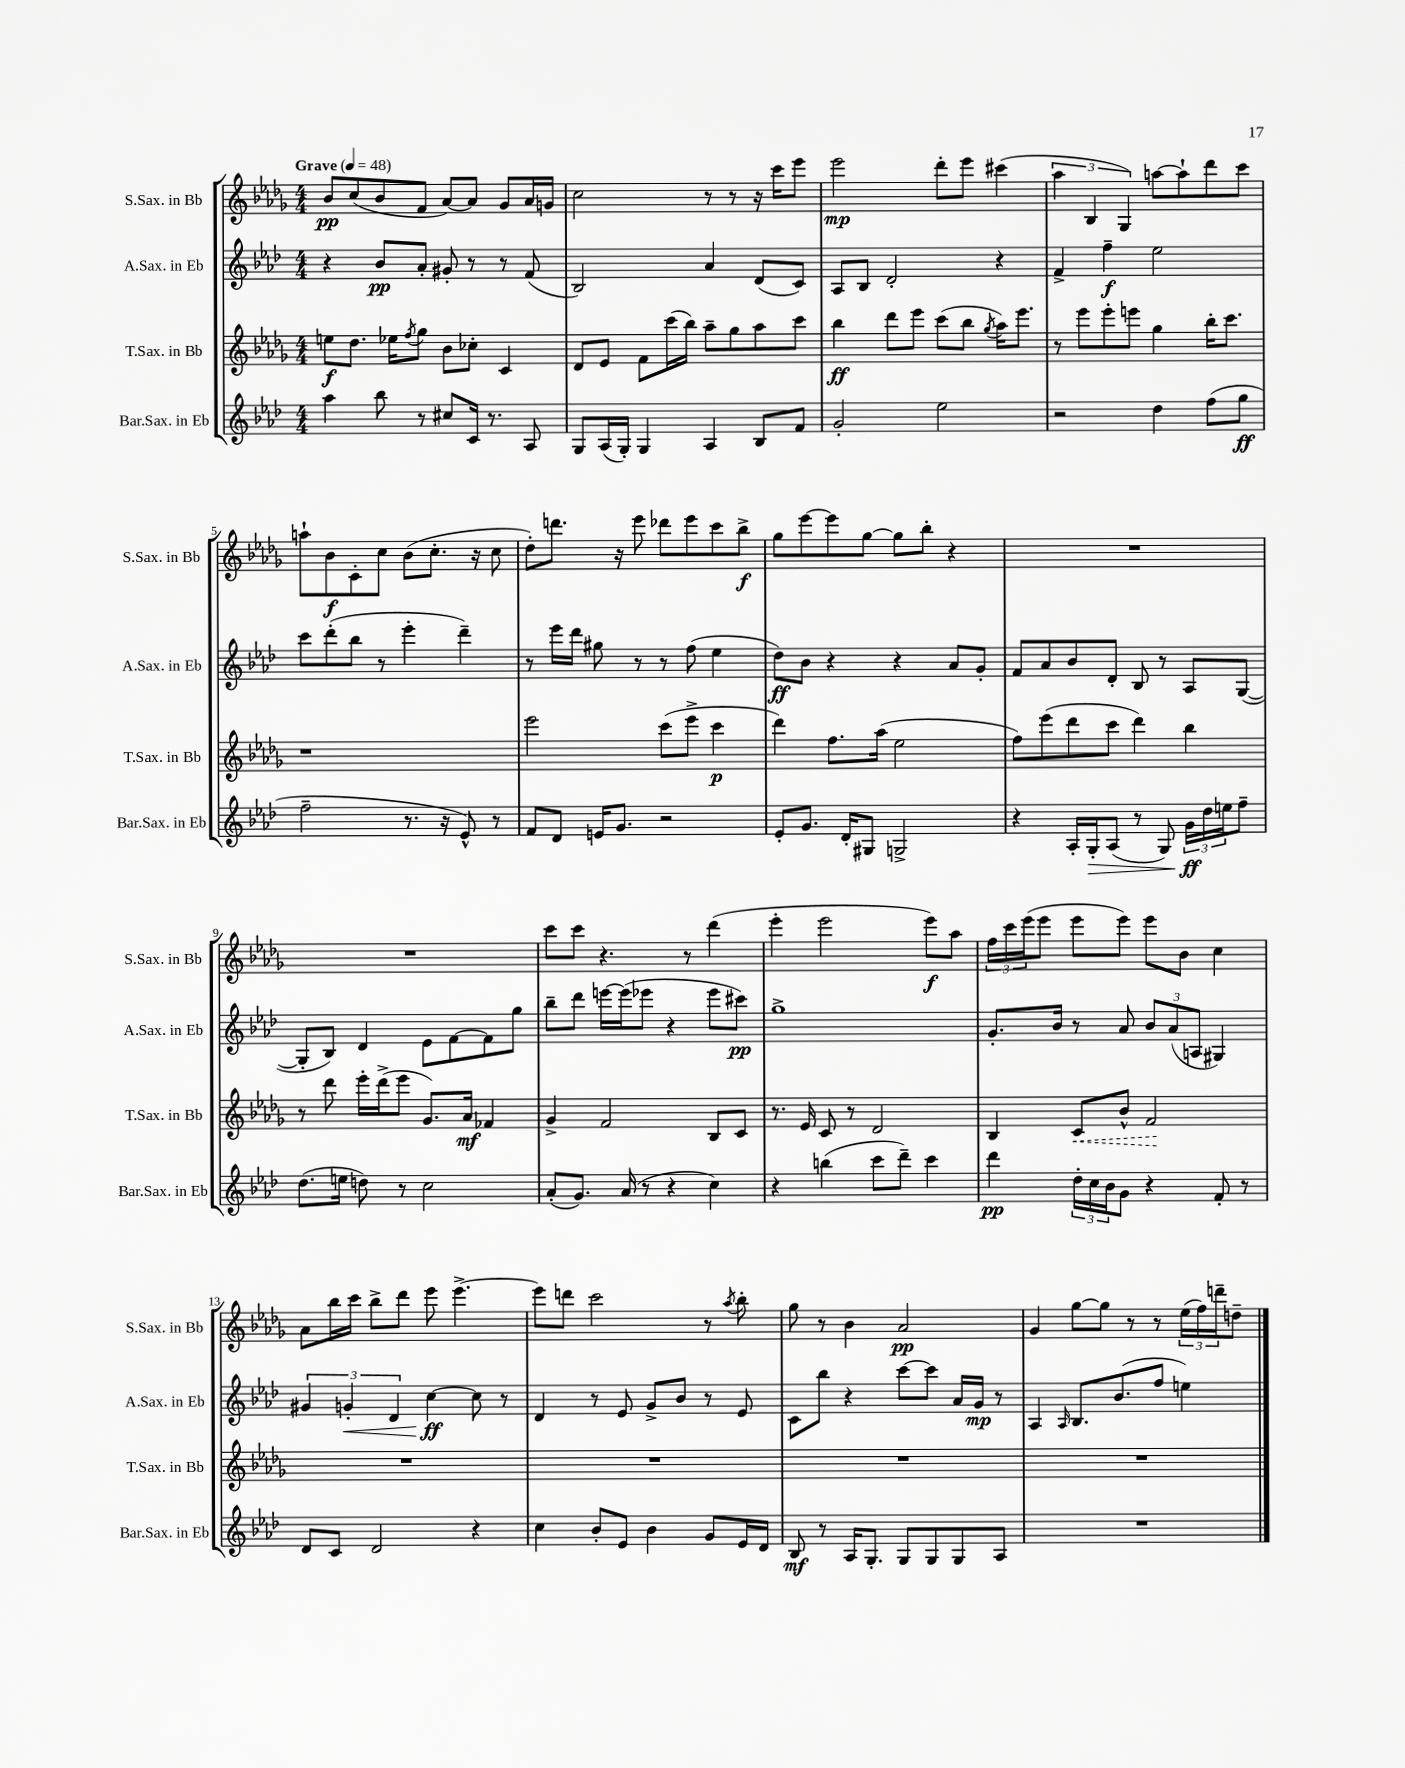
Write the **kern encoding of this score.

**kern	**kern	**kern	**kern
*staff4	*staff3	*staff2	*staff1
*clefG2	*clefG2	*clefG2	*clefG2
*k[b-e-a-d-]	*k[b-e-a-d-g-]	*k[b-e-a-d-]	*k[b-e-a-d-g-]
*M4/4	*M4/4	*M4/4	*M4/4
*MM48	*MM48	*MM48	*MM48
4aa-	8ee	4r	8b-
.	8.dd-	.	(8cc
8bb-	.	8b-	8b-
.	16ee-	.	.
.	8qff	.	.
8r	8gg-	8a-'	8f
8cc#	8b-	8g#'	[8a-)
16c	8cc-'	8r	8a-]
8.r	.	.	.
.	4c	8r	8g-
8A-	.	(8f	16a-
.	.	.	16g
=	=	=	=
8G	8d-	2B-)	2cc
(16A-	8e-	.	.
16G')	.	.	.
4G	8f	.	.
.	(16ccc	.	.
.	16bb-)	.	.
4A-	8aa-~	4a-	8r
.	8gg-	.	8r
8B-	8aa-	(8d-	16r
.	.	.	16ccc
8f	8ccc	8c)	8eee-
=	=	=	=
2g'	4bb-	8A-	2eee-
.	.	8B-	.
.	8ddd-	2d-'	.
.	8eee-	.	.
2ee-	(8ccc	.	8ddd-'
.	8bb-	.	8eee-
.	8qgg-	.	.
.	16aa-)	4r	(4ccc#
.	8.eee-	.	.
=	=	=	=
2r	8r	4f^	6aa-
.	8eee-	.	.
.	.	.	6B-
.	8eee-'	4ff~	.
.	.	.	6G-)
.	8eee	.	.
4dd-	4gg-	2ee-	[8aa
.	.	.	8aa`]
(8ff	16bb-'	.	8ddd-
.	8.ccc	.	.
8gg	.	.	8ccc
=	=	=	=
2ff~	1r	8ccc	8aa`
.	.	(8ddd-'	8b-
.	.	8bb-	8c'
.	.	8r	8cc
8.r	.	4eee-'	(8b-
.	.	.	8.cc'
16r	.	.	.
8e-^^)	.	4ddd-~)	.
.	.	.	16r
8r	.	.	8cc
=	=	=	=
8f	2eee-	8r	8dd-')
8d-	.	16eee-	8.ddd
.	.	16ddd-	.
16e	.	8gg#	.
8.g	.	.	16r
.	.	8r	8eee-
2r	(8ccc	8r	8ddd-
.	8eee-^	(8ff	8eee-
.	4ccc	4ee-	8ccc
.	.	.	8bb-^
=	=	=	=
8e-'	4ddd-)	8dd-)	8gg-
8.g	.	8b-	[8eee-
.	8.ff	4r	8eee-]
16d-'	.	.	.
8G#	.	.	[8gg-
.	(16aa-	.	.
2G^	2ee-	4r	8gg-]
.	.	.	8bb-'
.	.	8a-	4r
.	.	8g'	.
=	=	=	=
4r	8ff)	8f	1r
.	(8eee-	8a-	.
16A-'	8ddd-	8b-	.
16G'	.	.	.
(8A-	8ccc	8d-'	.
8r	4ddd-)	8B-	.
8G)	.	8r	.
24g	4bb-	8A-	.
24dd-	.	.	.
24ee	.	.	.
8ff~	.	([8G	.
=	=	=	=
(8.dd-	8r	8G']	1r
.	8ddd-	8B-)	.
16ee	.	.	.
8dd)	16eee-'	4d-	.
.	(16ddd-^	.	.
8r	8eee-	.	.
2cc	8.g-)	8e-	.
.	.	[8f	.
.	16a-	.	.
.	4f-	8f]	.
.	.	8gg	.
=	=	=	=
(8a-'	4g-^	8bb-~	8ccc
8.g)	.	8ddd-	8ccc
.	2f	[16eee	4.r
(16a-	.	(16eee]	.
8r	.	8eee-	.
4r	.	4r	.
.	.	.	8r
4cc)	8B-	8eee-	(4ddd-
.	8c	8ccc#)	.
=	=	=	=
4r	8.r	1gg^	4eee-'
.	16e-	.	.
(4bb	8c	.	2eee-
.	8r	.	.
8ccc	2d-	.	.
8ddd-~)	.	.	.
4ccc	.	.	8eee-)
.	.	.	8aa-
=	=	=	=
4ddd-	4B-	8.g'	24ff
.	.	.	24ccc
.	.	.	(24eee-
.	.	.	8eee-
.	.	16b-	.
24dd-'	8c	8r	8eee-
24cc	.	.	.
24b-	.	.	.
8g	8b-^^	8a-	8eee-)
4r	2f	12b-	8eee-
.	.	(12a-	.
.	.	.	8b-
.	.	12A	.
8f'	.	4G#)	4cc
8r	.	.	.
=	=	=	=
8d-	1r	6g#	8a-
8c	.	.	16bb-
.	.	6g'	.
.	.	.	16ccc
2d-	.	.	8bb-^
.	.	6d-	.
.	.	.	8ddd-
.	.	[4cc	8eee-
.	.	.	[4.eee-^
4r	.	8cc]	.
.	.	8r	.
=	=	=	=
4cc	1r	4d-	8eee-]
.	.	.	8ddd
8b-'	.	8r	2ccc
8e-	.	8e-	.
4b-	.	8g^	.
.	.	8b-	.
8g	.	8r	8r
.	.	.	8qaa-
16e-	.	8e-	8bb-'
16d-	.	.	.
=	=	=	=
8B-	1r	8c	8gg-
8r	.	8bb-	8r
16A-	.	4r	4b-
8.G'	.	.	.
8G	.	[8ccc	2a-
8G	.	8ccc]	.
8G	.	16a-	.
.	.	16g	.
8A-	.	8r	.
=	=	=	=
1r	1r	4A-	4g-
.	.	16qqA-	.
.	.	8.B-	[8gg-
.	.	.	8gg-]
.	.	(8.b-	.
.	.	.	8r
.	.	8ff	8r
.	.	4ee)	(24ee-
.	.	.	24ff)
.	.	.	24ddd~
.	.	.	8dd~
==	==	==	==
*-	*-	*-	*-
